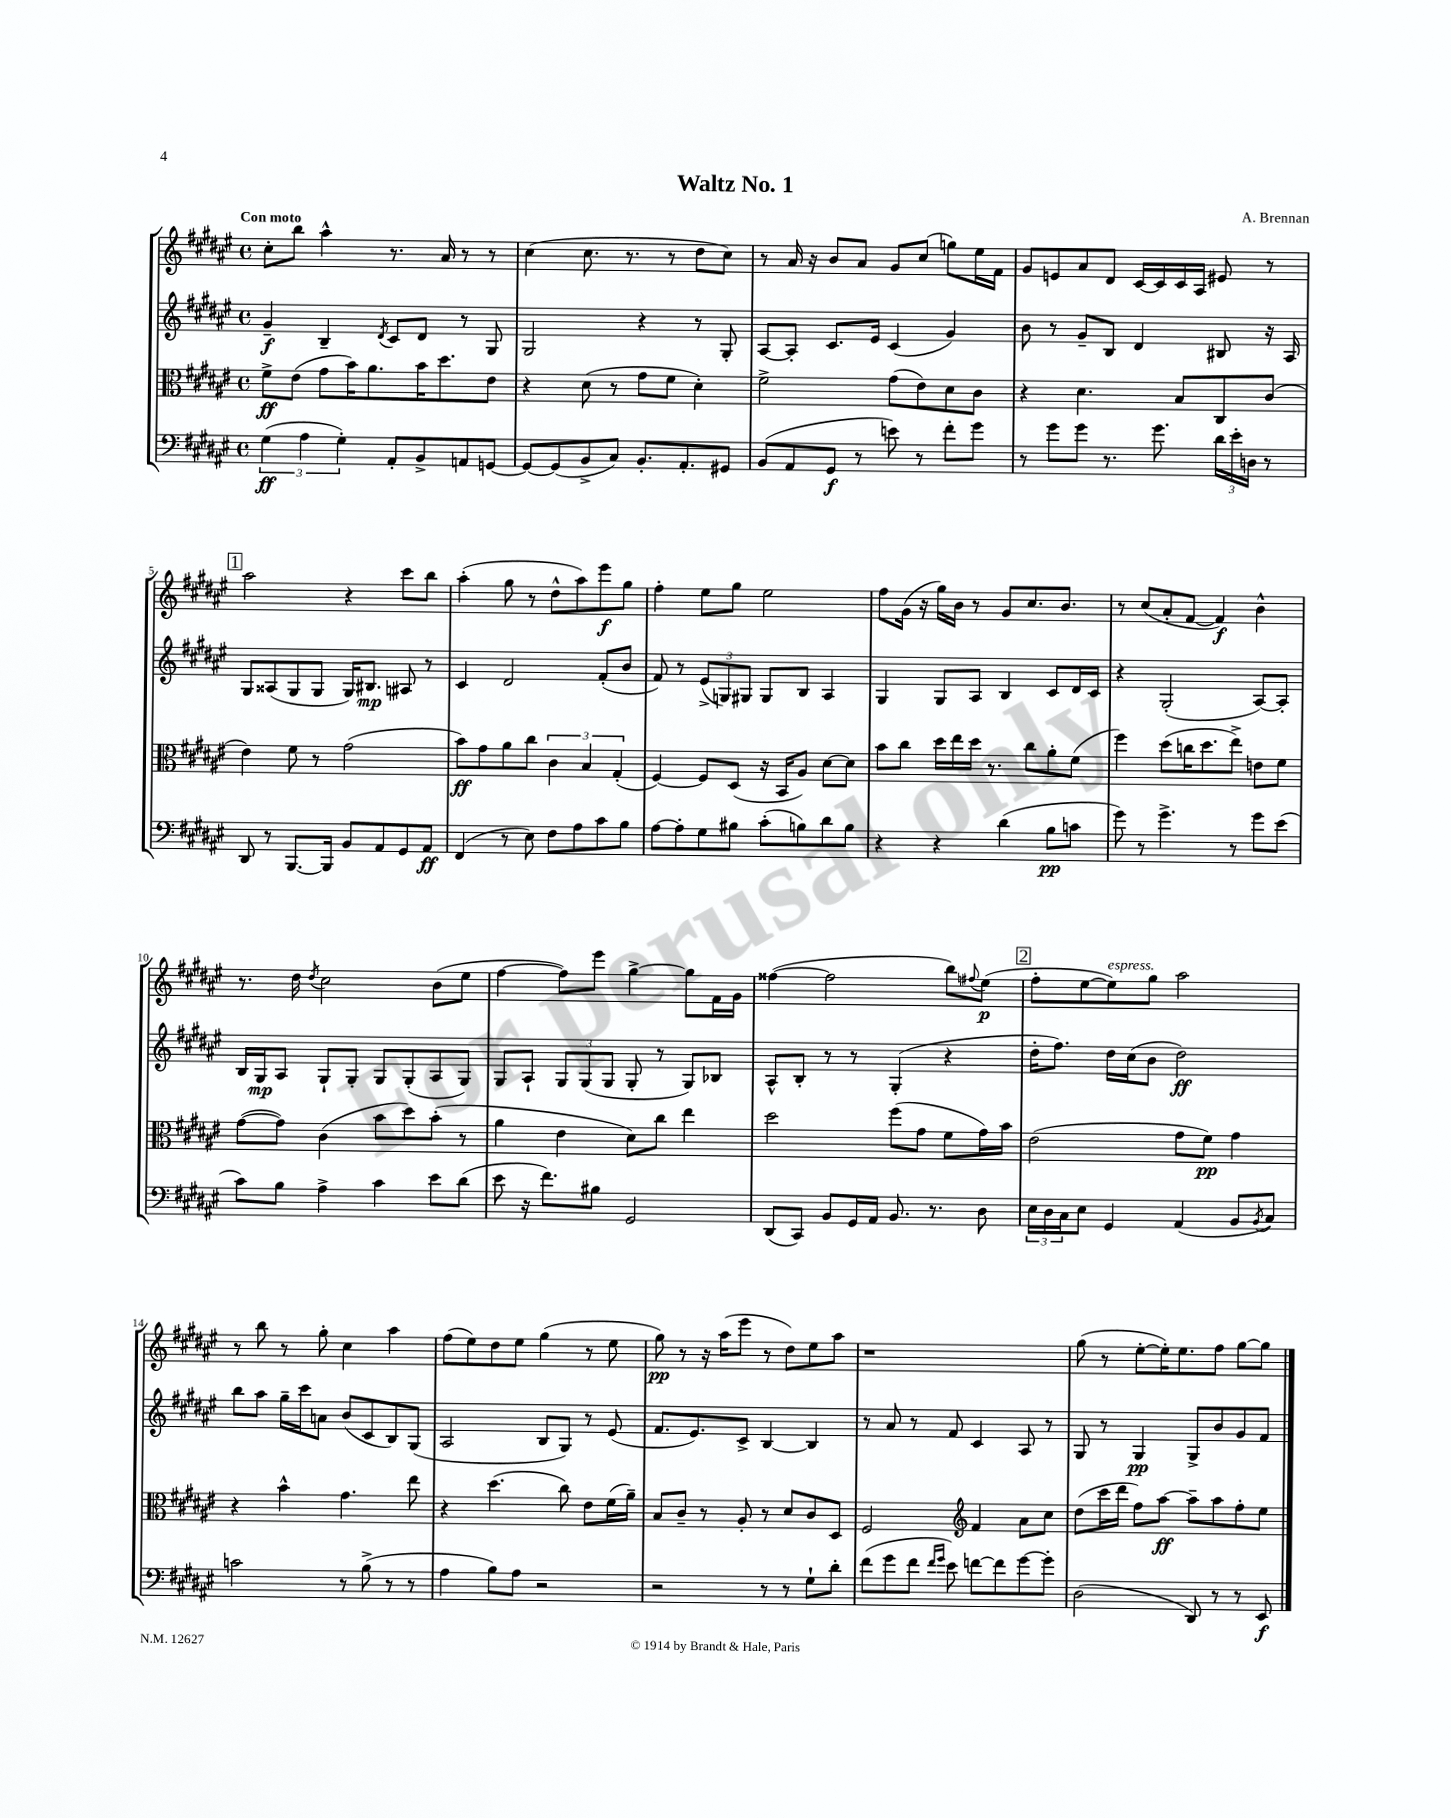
\header { title = "Waltz No. 1" composer = "A. Brennan" }
<<
\new StaffGroup <<
\new Staff = "s0" {
    \clef treble \key fis \major \defaultTimeSignature \time 4/4 \tempo "Con moto"
    cis''8-. b''8 ais''4-^ r8. ais'16 r8 r8 |
    cis''4( cis''8. r8. r8 dis''8 cis''8) |
    r8 ais'16 r16 b'8 ais'8 gis'8 cis''8( g''8) eis''16 fis'16 |
    gis'8 e'8 ais'8 dis'8 cis'16~ cis'16 cis'16 ais16 eis'8 r8 |
    \mark \markup { \box "1" } ais''2 r4 cis'''8 b''8 |
    ais''4-.( gis''8 r8 dis''8-^ ais''8) eis'''8\f gis''8 |
    fis''4-. eis''8 gis''8 eis''2 |
    fis''8 gis'16( r16 gis''16) b'16 r8 gis'8 cis''8. b'8. |
    r8 cis''8( ais'8-. fis'8~ fis'4\f) b'4-^ |
    r8. dis''16 \acciaccatura { dis''8 } cis''2 b'8( eis''8 |
    fis''4~ fis''8) eis'''8 gis''4~-> gis''8 fis'16 gis'16 |
    fisis''4~( fisis''2 b''8) \appoggiatura { fis''8 } eis''8\p( |
    \mark \markup { \box "2" } fis''8-. eis''8~ eis''8^\markup { \italic "espress." }) gis''8 ais''2 |
    r8 b''8 r8 gis''8-. cis''4 ais''4 |
    fis''8( eis''8) dis''8 eis''8 gis''4( r8 eis''8 |
    gis''8\pp) r8 r16 ais''16( eis'''8 r8 dis''8) eis''8 ais''8 |
    r1 |
    gis''8( r8 eis''8~-. eis''16-.) eis''8. fis''8 gis''8~ gis''8 \bar "|." |
}
\new Staff = "s1" {
    \clef treble \key fis \major \defaultTimeSignature \time 4/4
    gis'4--\f b4-- \acciaccatura { dis'8 } cis'8 dis'8 r8 gis8 |
    gis2 r4 r8 gis8-. |
    ais8~ ais8-. cis'8. eis'16 cis'4( gis'4) |
    b'8 r8 gis'8-- b8 dis'4 bis8 r16 ais16 |
    \mark \markup { \box "1" } gis8 aisis8( gis8 gis8 gis16) bis8.\mp ais8 r8 |
    cis'4 dis'2 fis'8-.( b'8 |
    fis'8) r8 \tuplet 3/2 { eis'8->( g8) gis8 } gis8 b8 ais4 |
    gis4 gis8 ais8 b4 cis'8 dis'16 cis'16 |
    r4 gis2-.( ais8~) ais8-. |
    b16 gis16\mp ais8 gis8-! gis8-. gis8 gis8-.( ais8 gis8) |
    gis8 ais8-! \tuplet 3/2 { gis8 gis8( gis8 } gis8-. r8 gis8) bes8 |
    ais8-^ b8-. r8 r8 gis4-.( r4 |
    \mark \markup { \box "2" } dis''16-. fis''8.) dis''16 cis''16( b'8 dis''2\ff) |
    b''8 ais''8 gis''16-- cis'''16 a'8 b'8( cis'8 b8) gis8( |
    ais2 b8 gis8) r8 eis'8( |
    fis'8. eis'8.) cis'8-> b4~ b4 |
    r8 ais'8 r8 fis'8 cis'4 ais8 r8 |
    gis8 r8 gis4\pp gis8-> b'8 gis'8 fis'8 \bar "|." |
}
\new Staff = "s2" {
    \clef alto \key fis \major \defaultTimeSignature \time 4/4
    fis'8->\ff eis'8( gis'8 b'16) ais'8. b'16 dis''8. eis'8 |
    r4 dis'8( r8 gis'8 fis'8 dis'4-.) |
    fis'2-> gis'8( eis'8) dis'8 cis'8 |
    r4 dis'4. b8 cis8 cis'8( |
    \mark \markup { \box "1" } eis'4) fis'8 r8 gis'2( |
    b'8\ff) gis'8 ais'8 cis''8 \tuplet 3/2 { cis'4 b4 gis4-.( } |
    fis4~) fis8 dis8( r16 b,16 ais8) dis'8~ dis'8 |
    b'8 cis''8 dis''16 eis''16 dis''16 r8. cis''8 ais'8-. fis'8( |
    fis''4) dis''8( c''16 dis''8. eis''8->) e'8 fis'8 |
    gis'8~( gis'8) cis'4( b'8 dis''8) b'8-.( r8 |
    ais'4 eis'4 dis'8) cis''8 eis''4 |
    dis''2 fis''8( gis'8 fis'8 gis'16) b'16 |
    \mark \markup { \box "2" } eis'2( gis'8 fis'8\pp) gis'4 |
    r4 b'4-^ gis'4. eis''8 |
    r4 dis''4.( cis''8) eis'8 fis'16( ais'16--) |
    b8 cis'8-- r8 ais8-. r8 dis'8 cis'8 dis8 |
    fis2 \clef treble fis'4 ais'8 cis''8 |
    dis''8( cis'''16 dis'''16 fis''8) ais''8~\ff ais''8-- ais''8 fis''8-. eis''8 \bar "|." |
}
\new Staff = "s3" {
    \clef bass \key fis \major \defaultTimeSignature \time 4/4
    \tuplet 3/2 { gis4\ff( ais4 gis4-.) } ais,8-. b,8-> a,8 g,8~ |
    g,8~ g,8( b,8-> cis8) b,8.-. ais,8.-. gis,8 |
    b,8( ais,8 gis,8\f r8 e'8) r8 fis'8-. gis'8 |
    r8 gis'8 gis'8 r8. gis'8. \tuplet 3/2 { dis'16 eis'16-. d16 } r8 |
    \mark \markup { \box "1" } dis,8 r8 b,,8.~ b,,16 b,8 ais,8 gis,8 ais,8\ff |
    fis,4( r8 eis8) fis8 ais8 cis'8 b8 |
    ais8~ ais8-. gis8 bis8 cis'8-.( b8) dis'8 b8 |
    r4 r4 dis'4( b8\pp c'8 |
    gis'8) r8 gis'4.-> r8 gis'8 eis'8( |
    cis'8) b8 ais4-> cis'4 eis'8 dis'8( |
    eis'8 r16 fis'8.) bis8 gis,2 |
    dis,8( cis,8) b,8 gis,16 ais,16 b,8. r8. dis8 |
    \mark \markup { \box "2" } \tuplet 3/2 { eis16 dis16 cis16 } eis8 gis,4 ais,4( b,8 \acciaccatura { b,8 } cis8) |
    c'2 r8 b8->( r8 r8 |
    ais4 b8) ais8 r2 |
    r2 r8 r8 gis8-! dis'8-. |
    fis'8( gis'8 fis'8 \grace { fis'16 gis'16 } eis'8) f'8~ f'8 gis'8~ gis'8-. |
    dis2( dis,8) r8 r8 eis,8\f \bar "|." |
}
>>
>>
